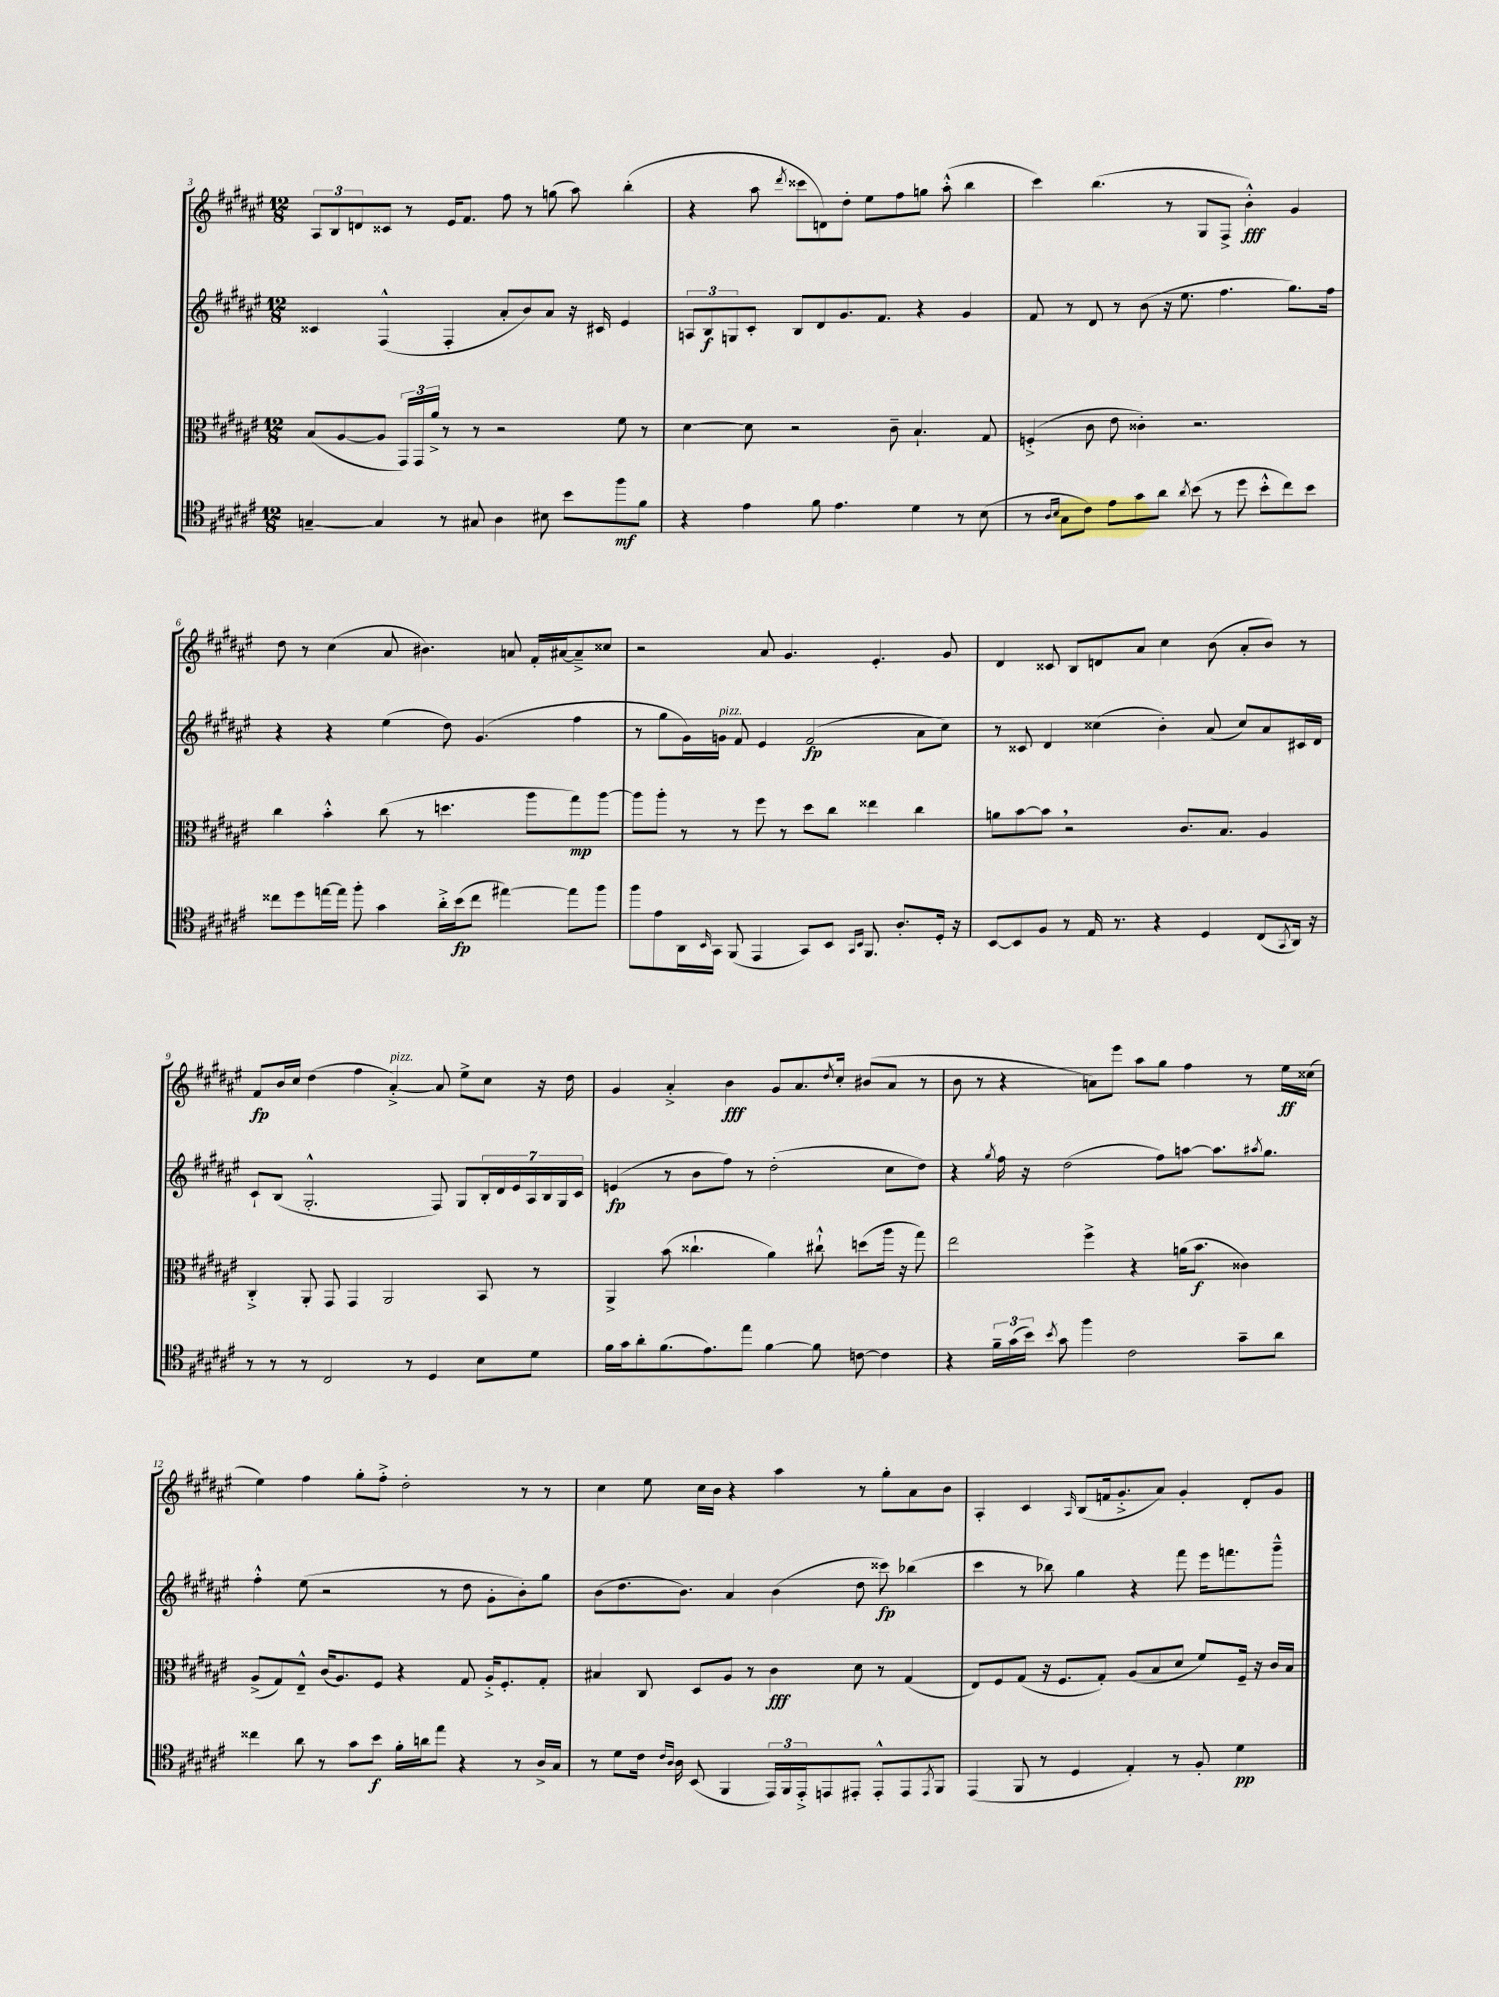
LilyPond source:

<<
\new StaffGroup <<
\new Staff = "s0" {
    \clef treble \key fis \major \numericTimeSignature \time 12/8
    \tuplet 3/2 { ais8 b8 d'8 } cisis'8 r8 eis'16 fis'8. fis''8 r8 g''8( ais''8) b''4-.( |
    r4 ais''8 \acciaccatura { dis'''8 } cisis'''8 d'8) dis''8-. eis''8 fis''8 g''8 ais''8-.-^( b''4 |
    cis'''4) b''4.( r8 gis8 fis8-> b'4-.-^\fff) gis'4 |
    dis''8 r8 cis''4( ais'8 bis'4.) a'8 fis'16-. ais'16~ ais'8---> cisis''8 |
    r2 ais'8 gis'4. eis'4.-. gis'8 |
    dis'4 cisis'8 b8 d'8 ais'8 cis''4 b'8( ais'8-. b'8) r8 |
    fis'8\fp b'16 cis''16 dis''4( fis''4 ais'4~-.->^\markup { \italic "pizz." }) ais'8 eis''8-> cis''8 r16 dis''16 |
    gis'4 ais'4-.-> b'4\fff gis'8 ais'8. \acciaccatura { dis''8 } cis''16-. bis'8( ais'8 r8 |
    b'8 r8 r4 a'8) eis'''8 ais''8 gis''8 fis''4 r8 eis''16\ff cisis''16( |
    eis''4) fis''4 gis''8-. fis''8-.-> dis''2-. r8 r8 |
    cis''4 eis''8 cis''16 b'16 r4 ais''4 r8 gis''8-. ais'8 b'8 |
    ais4-. cis'4 \grace { ais16 } b8( f'16 gis'8.-.-> ais'8) gis'4-. dis'8-. gis'8 \bar "|." |
}
\new Staff = "s1" {
    \clef treble \key fis \major \numericTimeSignature \time 12/8
    cisis'4 fis4-^( fis4-. ais'8-. b'8) ais'8 r16 cis'16 eis'4 |
    \tuplet 3/2 { a8 b8\f g8 } cis'8-. b8 dis'8 gis'8. fis'8. r4 gis'4 |
    fis'8 r8 dis'8 r8 b'8( r16 eis''8. fis''4. gis''8.) fis''16 |
    r4 r4 eis''4( dis''8) gis'4.( fis''4 |
    r8 gis''8 gis'16) g'16^\markup { \italic "pizz." } fis'8 eis'4 fis'2\fp( ais'8 cis''8) |
    r8 cisis'8 dis'4 cisis''4( b'4-.) ais'8( cisis''8) ais'8 cis'16 dis'16 |
    cis'8-! b8( gis2.-.-^ fis8) gis8 \tuplet 7/4 { b16-. dis'16 eis'16 ais16 b16 gis16 cis'16 } |
    e'4\fp( r8 b'8 fis''8) r8 dis''2-.( cis''8 dis''8) |
    r4 \acciaccatura { gis''8 } fis''16 r16 dis''2( fis''8) a''8~ a''8. \acciaccatura { ais''8 } gis''8. |
    fis''4-.-^ eis''8( r2 r8 dis''8 gis'8-. b'8-.) gis''8 |
    b'8( dis''8. b'8.) ais'4 b'4( dis''8 cisis'''8\fp) bes''4( |
    cis'''4 r8 bes''8) gis''4 r4 fis'''8 eis'''16 f'''8. gis'''8---^ \bar "|." |
}
\new Staff = "s2" {
    \clef alto \key fis \major \numericTimeSignature \time 12/8
    b8( ais8~ ais8 \tuplet 3/2 { gis,16) gis,16 ais'16-> } r8 r8 r2 fis'8 r8 |
    dis'4~ dis'8 r2 cis'8-- b4.-! gis8 |
    f4-.->( cis'8 eis'8 cisis'4-.) r2. |
    cis''4 b'4-.-^ cis''8( r8 d''4. ais''8 gis''8\mp) ais''8~ |
    ais''8 ais''8-. r8 r8 fis''8 r8 dis''8 cis''8 eisis''4 cis''4 |
    a'8 b'8~ b'8 \breathe r2 cis'8. b8. ais4 |
    cis4-.-> ais,8-. gis,8 gis,4 ais,2 b,8 r8 |
    ais,4-> b'8( cisis''4.-! ais'4) cis''8-!-^ d''8( ais''16 r16 gis''8) |
    eis''2 fis''4-> r4 a'16( b'8.\f cisis'4) |
    ais8->( gis8) eis8---^ cis'16( ais8.) fis8 r4 gis8 ais16-.-> fis8.-. gis8-. |
    bis4 cis8 dis8 ais8 r8 cis'4\fff dis'8 r8 gis4( |
    eis8) fis8 gis8( r16 fis8. gis8-.) ais8( b8 dis'8 fis'8) fis16-- r16 cis'16 b16 \bar "|." |
}
\new Staff = "s3" {
    \clef tenor \key fis \major \numericTimeSignature \time 12/8
    g4~-- g4 r8 gis8 ais4 bis8 b'8 fis''8\mf fis'8 |
    r4 eis'4 fis'8 eis'4. dis'4 r8 b8( |
    r8 \grace { ais16 b16 } gis8 cis'8) eis'8 gis'8 ais'8 \acciaccatura { ais'8 } b'8( r8 dis''8 b'8-.-^ cis''8) b'8 |
    cisis''8 dis''8 e''16~ e''16 fis''8-. gis'4 ais'16-.-> b'16\fp( cisis''8 eis''4~) eis''8 fis''8 |
    fis''8 eis'8 ais,16 \grace { b,16 } gis,16 fis,8( eis,4 gis,8) b,8 \grace { gis,16 b,16 } fis,8. ais8.-. dis16-. r16 |
    b,8~ b,8 fis8 r8 eis16 r8. r4 dis4 cis8( \acciaccatura { gis,8 } ais,16) r16 |
    r8 r8 r8 cis2 r8 dis4 b8 dis'8 |
    fis'16 gis'16 ais'8-. fis'8.( eis'8.) eis''8 fis'4~ fis'8 c'8~ c'4 |
    r4 \tuplet 3/2 { fis'16-- gis'16( b'16) } \acciaccatura { b'8 } gis'8 fis''4 cis'2 gis'8-- ais'8 |
    cisis''4 ais'8 r8 gis'8 b'8\f fis'16-. a'16 eis''8 r4 r8 ais16-> gis16 |
    r8 dis'8 cis'16 \grace { cis'16 ais16 } ais16 b,8( fis,4 \tuplet 3/2 { eis,16) fis,16 eis,16-.-> } e,8 eis,8-. eis,8-.-^ eis,8 \acciaccatura { eis,8 } fis,8 |
    eis,4( fis,8 r8 dis4 eis4-.) r8 fis8-. dis'4\pp \bar "|." |
}
>>
>>
\layout { \context { \Score currentBarNumber = #3 } }
